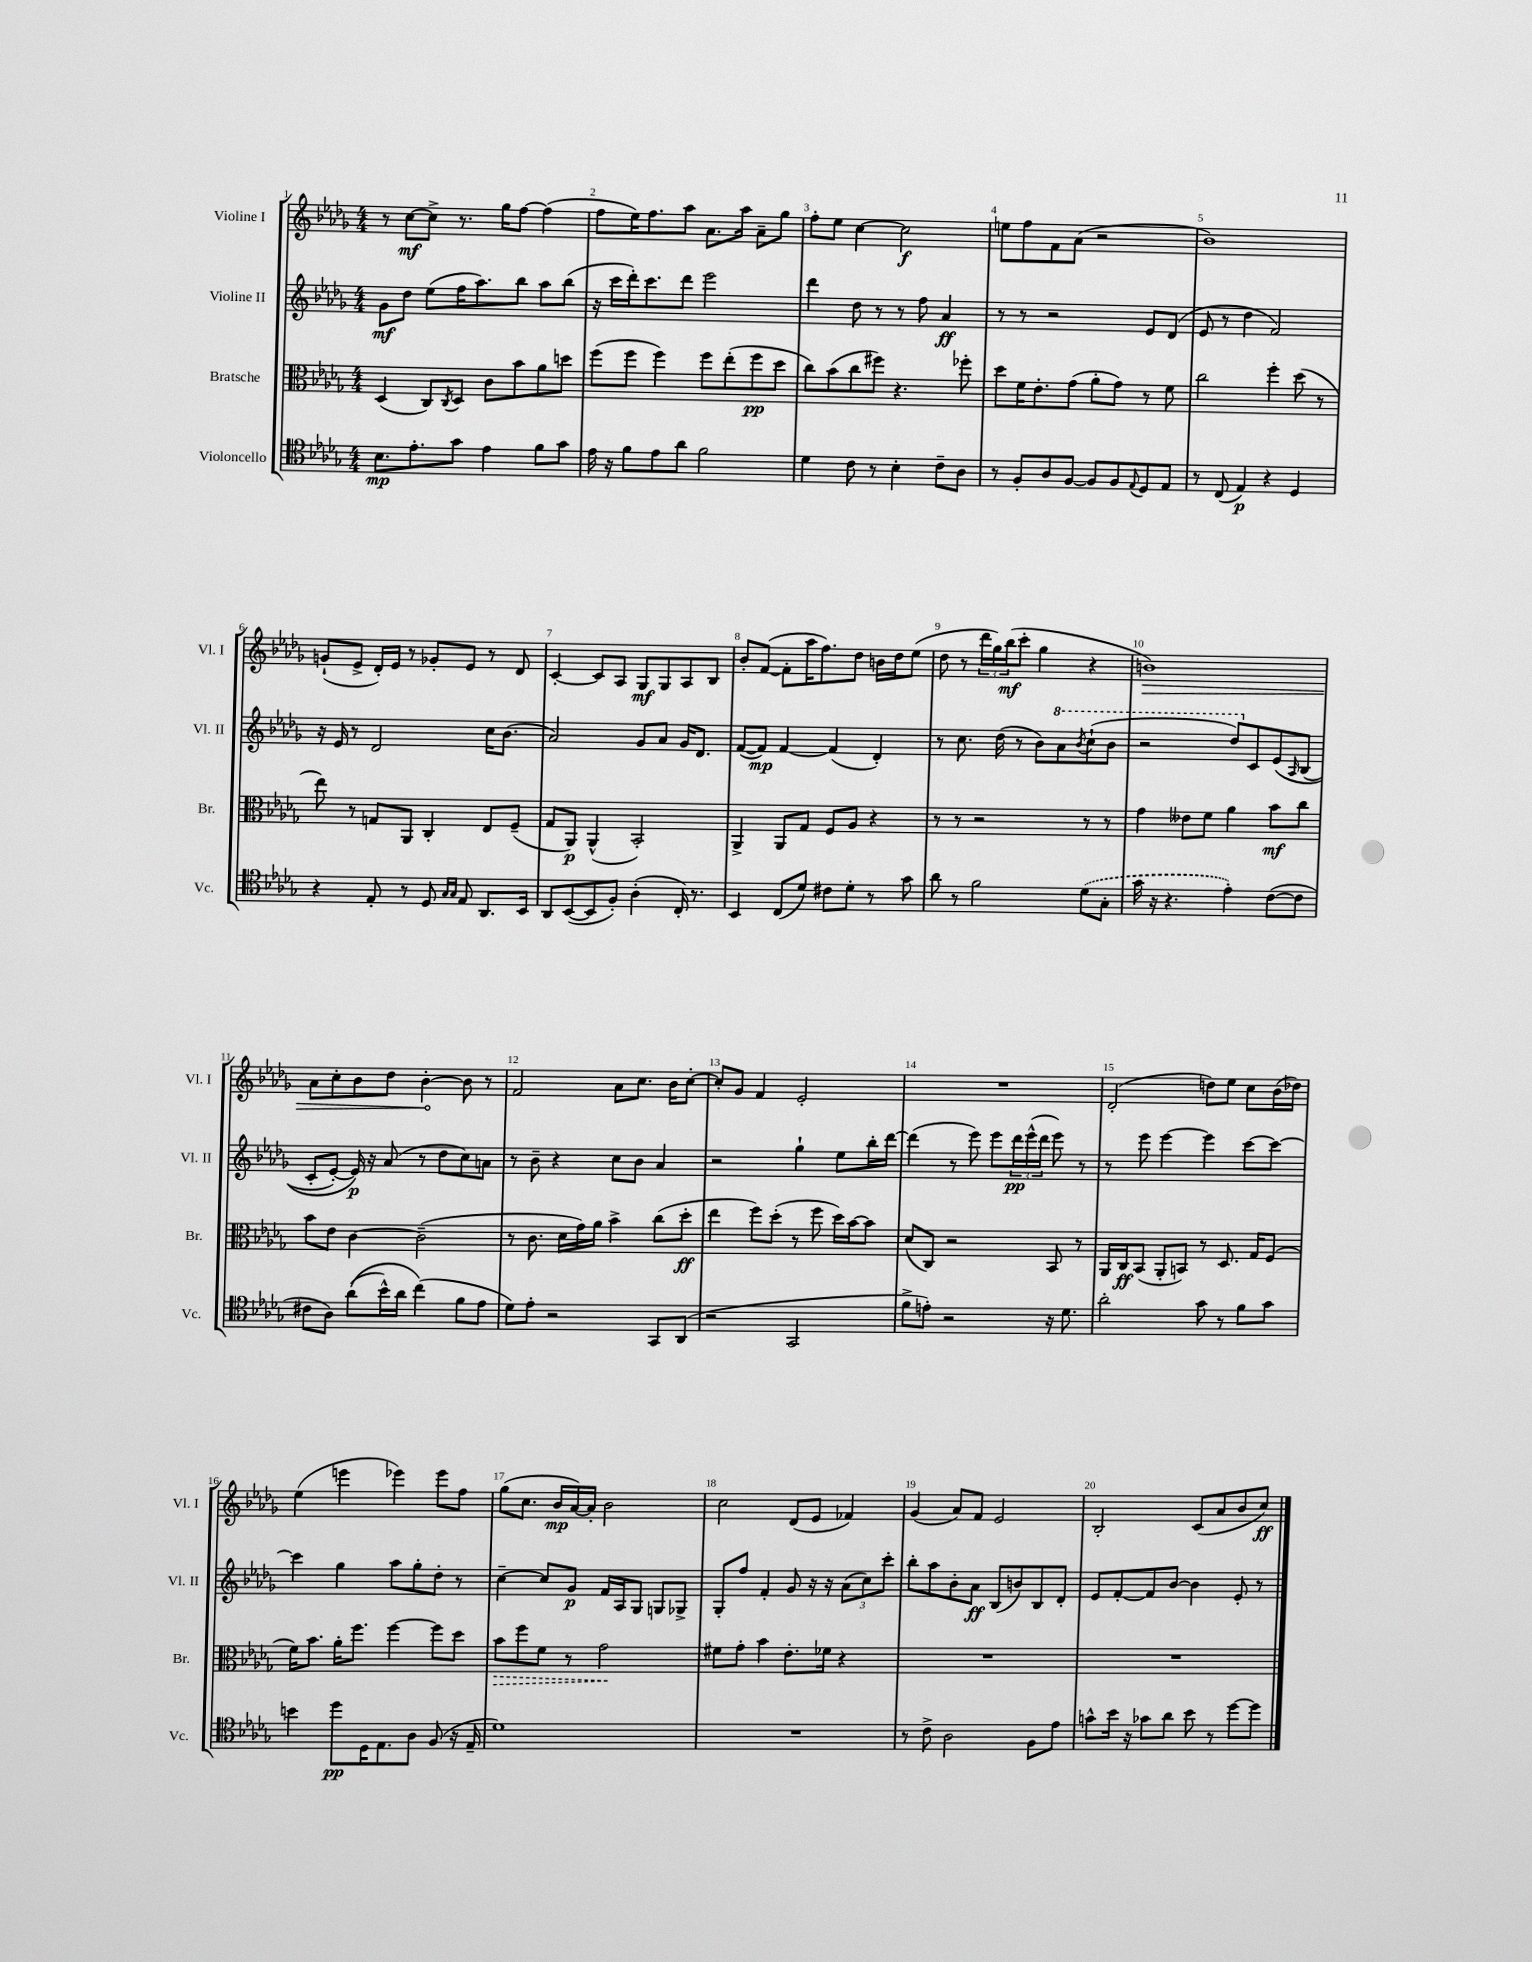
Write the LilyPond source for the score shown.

<<
\new StaffGroup <<
\new Staff = "s0" \with { instrumentName = "Violine I" shortInstrumentName = "Vl. I" } {
    \clef treble \key des \major \numericTimeSignature \time 4/4
    r8 c''8~\mf c''8-> r8. ges''16 f''8~ f''4( |
    f''8 ees''16) f''8. aes''8 aes'8. aes''16 aes'8-- ges''8 |
    f''8-. ees''8 c''4~ c''2\f |
    e''8 f''8 f'8 aes'8( r2 |
    bes'1) |
    g'8-!( ees'8-> des'16-.) ees'16 r8 ges'8-. ees'8 r8 des'8 |
    c'4~-. c'8 aes8 ges8\mf ges8 aes8 bes8 |
    bes'8-. f'8~( f'8-. aes''16 f''8.) des''8 b'16 des''16 ees''8( |
    des''8 r8 \tuplet 3/2 { des'''16 ges''16) bes''16\mf( } c'''8-. ges''4 r4 |
    \once \override Hairpin.circled-tip = ##t b'1\>) |
    aes'8 c''8-. bes'8 des''8 bes'4~-.\! bes'8 r8 |
    f'2 aes'8 c''8. bes'16 c''8~-. |
    c''8-. ges'8 f'4 ees'2-. |
    R1 |
    des'2-.( d''8) ees''8 c''8 bes'16( des''16) |
    ees''4( e'''4 ees'''4) ees'''8 f''8 |
    ges''8( c''8. bes'16\mp aes'16~) aes'16-. bes'2 |
    c''2 des'8( ees'8 fes'4) |
    ges'4( aes'8) f'8 ees'2 |
    bes2-. c'8( aes'8 bes'8 c''8\ff) \bar "|." |
}
\new Staff = "s1" \with { instrumentName = "Violine II" shortInstrumentName = "Vl. II" } {
    \clef treble \key des \major \numericTimeSignature \time 4/4
    ges'8\mf des''8 ees''8( f''16 aes''8.) bes''8 aes''8 bes''8( |
    r16 c'''16 des'''16-.) c'''8. des'''8 ees'''2 |
    des'''4 des''8 r8 r8 f''8 aes'4\ff |
    r8 r8 r2 ees'8 des'8( |
    ees'8 r8 des''4 f'2) |
    r16 ees'16 r8 des'2 c''16 bes'8.( |
    aes'2) ges'8 aes'8 ges'16 des'8. |
    f'8~( f'8\mp) f'4~ f'4( des'4-.) |
    r8 c''8. des''16( r8 bes'8) \ottava #1 aes''8 \acciaccatura { bes''8 } c'''8-!( bes''8 |
    r2 des'''8) \ottava #0 c'8 ees'8\( \grace { aes16 } bes8( |
    c'8-. ees'8~-.) ees'16\p\) r16 aes'8( r8 des''8 c''8) a'8 |
    r8 bes'8-- r4 c''8 bes'8 aes'4 |
    r2 ges''4-! ees''8 bes''16-. des'''16~ |
    des'''4( r8 ees'''8) ees'''8 \tuplet 3/2 { des'''16\pp ees'''16-^( des'''16 } ees'''8) r8 |
    r8 ees'''8 ees'''4~ ees'''4 c'''8~ c'''8~ |
    c'''4 ges''4 aes''8 ges''8-. des''8-. r8 |
    c''4~-- c''8 ges'8\p f'16 aes16 ges8 g8 ges8-> |
    ges8-. f''8 f'4-. ges'8 r16 r16 \tuplet 3/2 { aes'8( c''8) c'''8-. } |
    bes''8-. aes''8 bes'8-. aes'8\ff bes8( b'8) bes8 des'8-. |
    ees'8 f'8~-. f'8 bes'8~ bes'4 ees'8-. r8 \bar "|." |
}
\new Staff = "s2" \with { instrumentName = "Bratsche" shortInstrumentName = "Br." } {
    \clef alto \key des \major \numericTimeSignature \time 4/4
    des4( c8) \acciaccatura { c8 } des8 c'8 bes'8 aes'8 d''8 |
    f''8( f''8 f''4) f''8 ees''8-.( f''8\pp des''8 |
    c''8) bes'8( c''8 fis''8) r4. fes''8-. |
    des''8 f'16 ees'8.-. ges'8( aes'8-. ges'8) r8 f'8 |
    c''2 f''4-. des''8( r8 |
    ees''8) r8 g8 aes,8 c4-. ees8 f8--( |
    ges8 aes,8\p) aes,4-^( bes,2-.) |
    aes,4-> aes,8 ges8 f8 aes8 r4 |
    r8 r8 r2 r8 r8 |
    ges'4 eeses'8 f'8 aes'4 bes'8\mf c''8 |
    bes'8 ees'8 c'4~ c'2--( |
    r8 c'8. des'16 ges'16) aes'16 bes'4-> c''8( des''8-.\ff |
    ees''4 f''8) des''8-.( r8 f''8 des''16) bes'16~ bes'8 |
    des'8( c8) r2 bes,8 r8 |
    aes,16 c16\ff bes,8( aes,8-. b,8) r8 des8. ges16 f8( |
    f'16) bes'8. aes'16-. f''8. f''4~ f''8 des''8 |
    \once \override Hairpin.style = #'dashed-line bes'8\> f''8 f'8 r8 ges'2\! |
    fis'8 ges'8-. bes'4 ees'8.-. fes'16 r4 |
    R1 |
    R1 \bar "|." |
}
\new Staff = "s3" \with { instrumentName = "Violoncello" shortInstrumentName = "Vc." } {
    \clef tenor \key des \major \numericTimeSignature \time 4/4
    bes8.\mp ees'8.-. ges'8 ees'4 f'8 ges'8 |
    ees'16 r16 f'8 ees'8 aes'8 f'2 |
    des'4 c'8 r8 bes4-. c'8-- aes8 |
    r8 f8-. aes8 f8~ f8 f8 \appoggiatura { ees8 } des8 ees8 |
    r8 c8( ees4\p) r4 des4 |
    r4 ees8-. r8 des8 \grace { ges16 ges16 } ees8 aes,8. bes,16 |
    aes,8 bes,8~( bes,8 f8-.) aes4-.( c16-.) r8. |
    bes,4 c8( des'8) cis'8 des'8-. r8 ges'8 |
    aes'8 r8 f'2 \once \slurDashed des'8( ges8-. |
    ges'16 r16 r4. ees'4-.) c'8~( c'8 |
    cis'8 aes8) aes'8(\( bes'16-^) aes'16 c''4(\) f'8 ees'8 |
    des'8) ees'8-. r2 ges,8 aes,8( |
    r2 ges,2 |
    f'8-> e'8-.) r2 r16 des'8. |
    aes'2-. ges'8 r8 f'8 ges'8 |
    b'4 des''8\pp des16 ees8. aes8 f8( r16 ees16-- |
    des'1) |
    R1 |
    r8 c'8-> aes2 f8 ees'8 |
    g'8-^ bes'16 r16 ges'8 aes'8 bes'8 r8 des''8~ des''8 \bar "|." |
}
>>
>>
\layout { \context { \Score \override BarNumber.break-visibility = ##(#f #t #t) barNumberVisibility = #all-bar-numbers-visible } }
